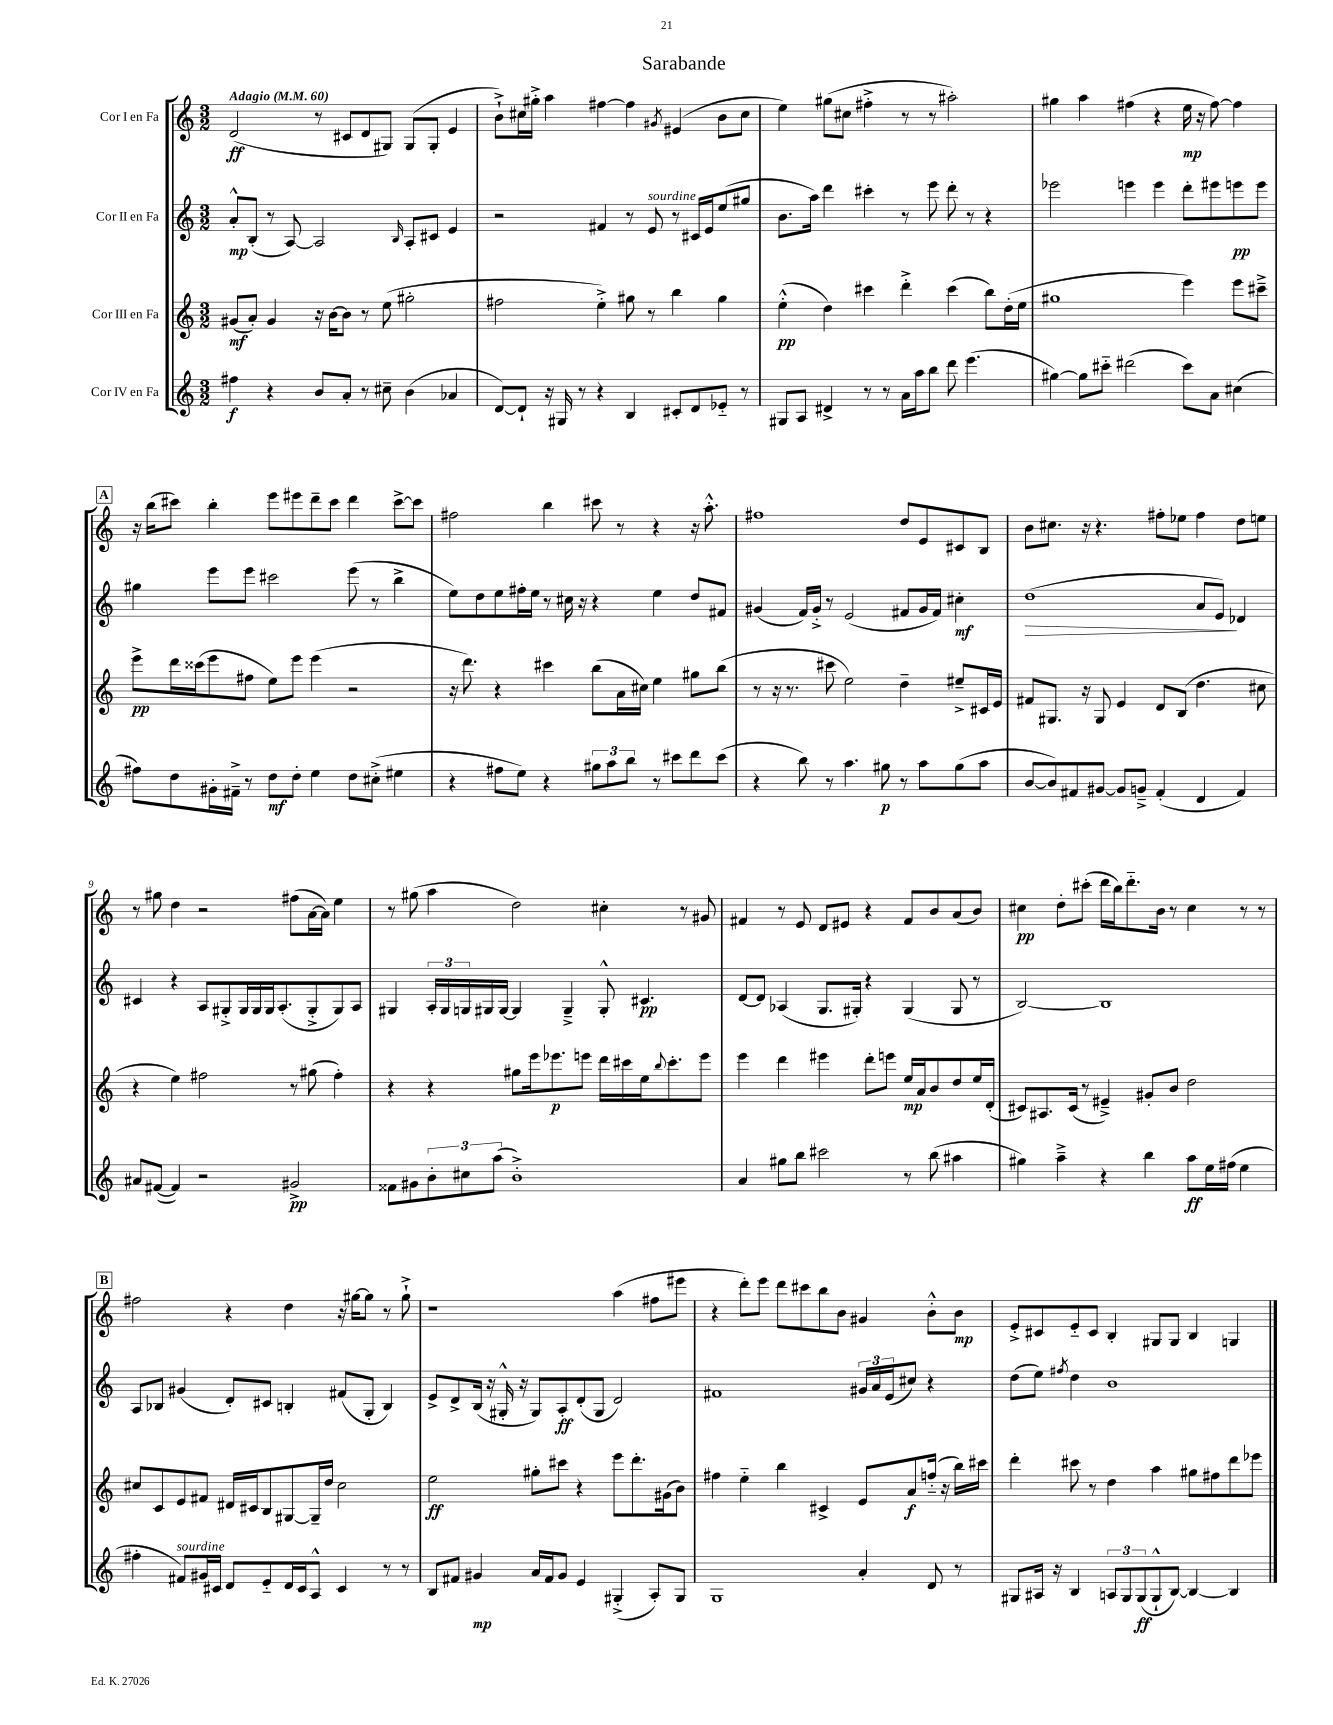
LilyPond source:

\header { title = "Sarabande" }
<<
\new StaffGroup <<
\new Staff = "s0" \with { instrumentName = "Cor I en Fa" } {
    \clef treble \key c \major \numericTimeSignature \time 3/2 \tempo "Adagio" 4 = 60
    d'2\ff( r8 cis'8 d'8 gis8) gis8( gis8-. e'4 |
    b'8-!->) cis''16 gis''16-.-> a''4 fis''4~ fis''4 \acciaccatura { gis'8 } eis'4( b'8 cis''8 |
    e''4) gis''8( cis''8 fis''4-.-> r8 r8 ais''2-.) |
    gis''4 a''4 fis''4( r4 e''16\mp r16 fis''8~) fis''4 |
    \mark \markup { \box "A" } r16 b''16( cis'''8) b''4-. e'''8 eis'''8 d'''8-- cis'''8 d'''4 cis'''8~-> cis'''8 |
    fis''2 b''4 cis'''8 r8 r4 r16 a''8.-.-^ |
    fis''1 d''8 e'8 cis'8 b8 |
    b'8 cis''8. r16 r4. fis''8-. ees''8 fis''4 d''8 e''8 |
    r8 gis''8 d''4 r2 fis''8( a'16~ a'16) e''4 |
    r8 gis''8( a''4 d''2) cis''4-. r8 gis'8 |
    fis'4 r8 e'8 d'8 eis'8 r4 fis'8 b'8 a'8( b'8) |
    cis''4\pp d''8-. cis'''8-.( d'''16 b''16) d'''8.-_ b'16 r8 cis''4 r8 r8 |
    \mark \markup { \box "B" } fis''2 r4 d''4 r16 gis''16~ gis''8 r8 gis''8-!-> |
    r1 a''4( fis''8 eis'''8 |
    r4 d'''8-.) e'''8 d'''8 cis'''8 b''8 b'8 gis'4 b'8-.-^ b'8\mp |
    e'8-.-> cis'8 e'8-_ cis'8 b4-. gis8 gis8 b4 g4 \bar "|." |
}
\new Staff = "s1" \with { instrumentName = "Cor II en Fa" } {
    \clef treble \key c \major \numericTimeSignature \time 3/2
    a'8-.-^\mp b8-.( r8 a8~) a2 \grace { b16 } a8-. cis'8 e'4 |
    r2 fis'4 r8 e'8^\markup { \italic "sourdine" } r8 cis'16 e'16 e''8( gis''8 |
    b'8. a''16) d'''4 cis'''4-. r8 e'''8 d'''8-. r8 r4 |
    ees'''2 e'''4 e'''4 d'''8-. eis'''8 e'''8\pp e'''8 |
    \mark \markup { \box "A" } gis''4 e'''8 e'''8 cis'''2 e'''8( r8 b''4-> |
    e''8) d''8 e''8 fis''16-. e''16 r8 cis''16 r16 r4 e''4 d''8 fis'8 |
    gis'4( f'16) gis'16-.-> r8 e'2( fis'8 gis'16 fis'16) cis''4-.\mf |
    d''1\>( a'8 e'8\!) des'4 |
    cis'4 r4 a8 gis8-.-> gis16 gis16 gis16 a8.-.( gis8-.-> gis8) a8 |
    gis4 \tuplet 3/2 { a16-. gis16 g16 } gis16 gis16~ gis4 gis4---> gis8-.-^ cis'4.\pp |
    d'8~ d'8 aes4( g8. gis16-.) r4 gis4( gis8 r8 |
    b2~) b1 |
    \mark \markup { \box "B" } a8 bes8 gis'4( d'8-.) cis'8 b4-. fis'8( g8-. b4) |
    e'8-> d'8-> b16( r16 gis16-.-^ r16 gis8) a8-.\ff d'8-.( gis8 d'2) |
    fis'1 \tuplet 3/2 { gis'16 a'16 e'16( } cis''8) r4 |
    d''8( e''8) \acciaccatura { fis''8 } d''4 b'1 \bar "|." |
}
\new Staff = "s2" \with { instrumentName = "Cor III en Fa" } {
    \clef treble \key c \major \numericTimeSignature \time 3/2
    gis'8\mf( a'8-.) gis'4 r16 b'16~ b'8 r8 e''8( gis''2-. |
    fis''2 e''4-.->) gis''8 r8 b''4 gis''4 |
    e''4-.-^\pp( d''4) cis'''4 d'''4-.-> cis'''4( b''8) d''16-.( e''16 |
    gis''1 e'''4) e'''8 cis'''8---> |
    \mark \markup { \box "A" } e'''8->\pp d'''16 cisis'''16( e'''8 fis''8 e''8) e'''8 e'''4( r2 |
    r16 d'''8.) r4 cis'''4 b''8( a'16 cis''16) e''4 gis''8 b''8( |
    r8 r16 r8. cis'''8 e''2) d''4-- eis''8---> cis'16 e'16 |
    fis'8 gis8. r16 gis8 e'4 d'8 b8( d''4. cis''8 |
    r4 e''4) fis''2 r8 gis''8( fis''4-.) |
    r4 r4 gis''8 e'''16 ees'''8.\p e'''8 d'''16 cis'''16 e''16 \appoggiatura { b''8 } cis'''8.-. e'''8 |
    e'''4 d'''4 eis'''4 d'''8-. e'''8 e''16\mp a'16 b'8 d''8 e''16 d'16-.( |
    cis'8) ais8. cis'16( r8 eis'4--->) gis'8-. b'8 d''2 |
    \mark \markup { \box "B" } cis''8 c'8 e'8 fis'8 dis'16 cis'16 b8 gis8~ gis16-- d''16 cis''2 |
    e''2\ff gis''8-. cis'''8 r4 e'''8 d'''8.-. gis'16( b'8) |
    fis''4 e''4-_ b''4 cis'4-> e'8 a'8\f f''16-_( r16 b''16) cis'''16 |
    d'''4-. cis'''8 r8 d''4 a''4 gis''8 fis''8 d'''8 ees'''8 \bar "|." |
}
\new Staff = "s3" \with { instrumentName = "Cor IV en Fa" } {
    \clef treble \key c \major \numericTimeSignature \time 3/2
    fis''4\f r4 b'8 a'8-. r8 cis''8-- b'4( aes'4 |
    d'8~) d'8-! r16 gis16 r8 r4 b4 cis'8-. d'8 ees'8-_ r8 |
    gis8 a8 dis'4-> r8 r8 a'16 a''16 b''8 d'''8 e'''4.( |
    gis''4~) gis''8 cis'''8-_ dis'''2( cis'''8) a'8 cis''4( |
    \mark \markup { \box "A" } fis''8) d''8 gis'16-. fis'16---> r8 d''8\mf d''8-. e''4 d''8 cis''8-.->( eis''4 |
    r4 fis''8 e''8) r4 \tuplet 3/2 { gis''8 a''8 b''8 } r8 cis'''8 d'''8 cis'''8( |
    r4 b''8) r8 a''4. gis''8\p r8 a''8 gis''8( a''8 |
    b'8~ b'8) fis'8 gis'8~ gis'8 g'8---> fis'4-.( d'4 fis'4) |
    ais'8 fis'8~( fis'4) r2 gis'2->\pp |
    fisis'8 gis'8 \tuplet 3/2 { b'8-. cis''8 a''8( } b'1-.->) |
    a'4 gis''8 b''8 cis'''2 r8 b''8( ais''4 |
    gis''4) a''4---> r4 b''4 a''8\ff e''16 fis''16( e''4 |
    \mark \markup { \box "B" } fis''4-. fis'8^\markup { \italic "sourdine" }) gis'16 cis'16 d'8 e'8-_ d'16 cis'16 a8-^ cis'4 r8 r8 |
    b8 fis'8 gis'4\mp a'16 fis'16 gis'8 e'4 gis4-.->( a8-.) gis8 |
    g1 a'4-. d'8 r8 |
    gis8 ais16 r16 b4 \tuplet 3/2 { a8 gis8 gis8\ff( } gis8-!-^ b8~) b4~ b4 \bar "|." |
}
>>
>>
